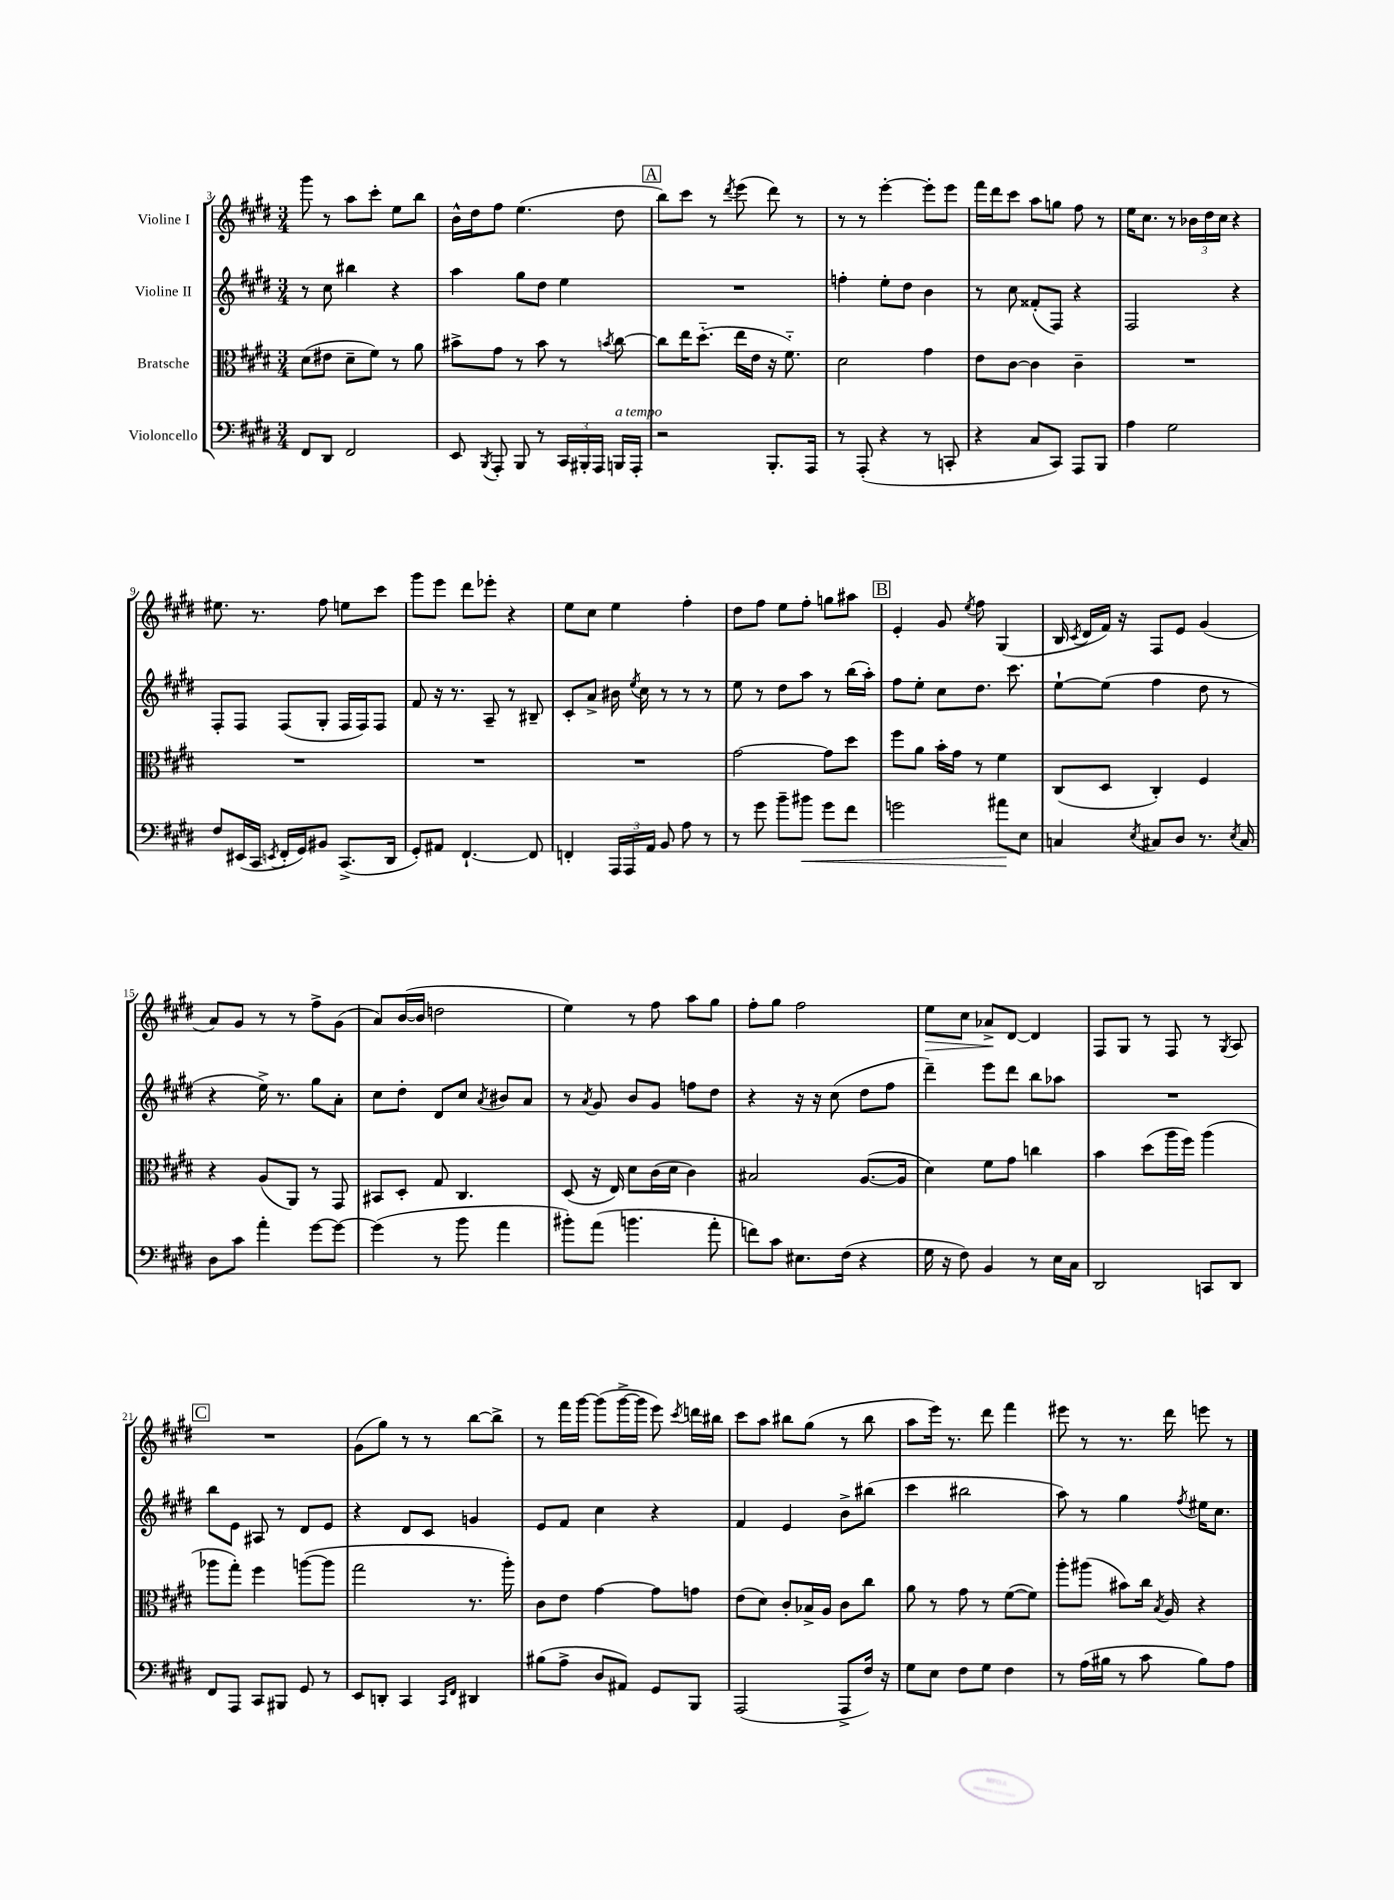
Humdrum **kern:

**kern	**dynam	**kern	**kern	**kern	**dynam
*part4	*part4	*part3	*part2	*part1	*part1
*staff4	*staff4	*staff3	*staff2	*staff1	*staff1
*I"Violoncello	*	*I"Bratsche	*I"Violine II	*I"Violine I	*
*clefF4	*	*clefC3	*clefG2	*clefG2	*
*k[f#c#g#d#]	*	*k[f#c#g#d#]	*k[f#c#g#d#]	*k[f#c#g#d#]	*
*M3/4	*	*M3/4	*M3/4	*M3/4	*
=3	=3	=3	=3	=3	=3
8FF#/L	.	(8d#\L	8r	8ggg#\	.
8DD#/J	.	8e#X\J	8cc#\	8r	.
2FF#/	.	8d#~\L	4bb#X\	8aa\L	.
.	.	8f#\J)	.	8ccc#'\J	.
.	.	8r	4r	8ee\L	.
.	.	8a\	.	8bb\J	.
=4	=4	=4	=4	=4	=4
8EE/	.	8b#X^\L	4aa\	16b^^\LL	.
.	.	.	.	16dd#\J	.
8qBBB/	.	.	.	.	.
8AAA'/	.	8g#\J	.	8ff#\J	.
8BBB/	.	8r	8gg#\L	(4.ee\	.
8r	.	8b#\	8dd#\J	.	.
24CC#/LL	.	8r	4ee\	.	.
24BBB#X'/	.	.	.	.	.
24AAA/JJ	.	.	.	.	.
.	.	8qbn/	.	.	.
!LO:TX:a:i:t=a tempo	!	!	!	!	!
16BBBn/LL	.	[8cc#\	.	8dd#\	.
16AAA'/JJ	.	.	.	.	.
!!LO:REH:place=s1:t=A
=5	=5	=5	=5	=5	=5
2r	.	8cc#\L]	2.r	8bb\L)	.
.	.	16ee\K	.	8ccc#\J	.
.	.	(8.dd#\J	.	.	.
.	.	.	.	8r	.
.	.	.	.	8qddd#/	.
.	.	16ee\LL	.	(8eee\	.
.	.	16e\JJ	.	.	.
8.BBB'/L	.	16r	.	8ddd#\)	.
.	.	8.f#\)	.	.	.
.	.	.	.	8r	.
16AAA/Jk	.	.	.	.	.
=6	=6	=6	=6	=6	=6
8r	.	2d#\	4ffn'\	8r	.
(8AAA'/	.	.	.	8r	.
4r	.	.	8ee'\L	[4eee'\	.
.	.	.	8dd#\J	.	.
8r	.	4g#\	4b\	8eee'\L]	.
8CCn'/	.	.	.	8eee\J	.
=7	=7	=7	=7	=7	=7
4r	.	8e\L	8r	16fff#\LL	.
.	.	.	.	16ddd#\J	.
.	.	[8c#\J	8cc#\	8ccc#\J	.
8C#/L	.	4c#\]	(8f##X'/L	8aa\L	.
8CC#/J)	.	.	8F#/J)	8ggn\J	.
8AAA/L	.	4c#~\	4r	8ff#\	.
8BBB/J	.	.	.	8r	.
=8	=8	=8	=8	=8	=8
4A\	.	2.r	2F#/	16ee\KL	.
.	.	.	.	8.cc#\J	.
2G#\	.	.	.	8r	.
.	.	.	.	24b-X\LL	.
.	.	.	.	24dd#\	.
.	.	.	.	24cc#\JJ	.
.	.	.	4r	4r	.
!!LO:LB:g=z
=9	=9	=9	=9	=9	=9
8F#/L	.	2.r	8F#'/L	8.ee#X\	.
(16EE#X/L	.	.	8F#/J	.	.
16CC#/JJ	.	.	.	8.r	.
8qEEn/	.	.	.	.	.
16FF#'/LL	.	.	(8F#/L	.	.
16GG#/J)	.	.	.	.	.
8BB#X/J	.	.	8G#'/J	8ff#\	.
(8.CC#^/L	.	.	16F#/LL	8een\L	.
.	.	.	16F#/J)	.	.
.	.	.	8F#/J	8ccc#\J	.
16DD#/Jk	.	.	.	.	.
=10	=10	=10	=10	=10	=10
8GG#'/L)	.	2.r	8f#/	8ggg#\L	.
8AA#X/J	.	.	16r	8eee\J	.
.	.	.	8.r	.	.
[4.FF#`/	.	.	.	8ddd#\L	.
.	.	.	8A~/	8eee-X'\J	.
.	.	.	8r	4r	.
8FF#/]	.	.	8B#X~/	.	.
=11	=11	=11	=11	=11	=11
4FFn'/	.	2.r	8c#'/L	8ee\L	.
.	.	.	8a^/J	8cc#\J	.
24AAA/LL	.	.	16b#X\	4ee\	.
24AAA/	.	.	.	.	.
.	.	.	8qee/	.	.
.	.	.	16cc#\	.	.
24AA/JJ	.	.	.	.	.
8BB/	.	.	8r	.	.
8A\	.	.	8r	4ff#'\	.
8r	.	.	8r	.	.
=12	=12	=12	=12	=12	=12
8r	.	[2g#\	8ee\	8dd#\L	.
8g#\	.	.	8r	8ff#\J	.
8b~\L	.	.	8dd#\L	8ee\L	.
!	!LO:HP:b	!	!	!	!
8b#X\J	<	.	8aa\J	8ff#'\J	.
8g#\L	.	8g#\L]	8r	8ggn\L	.
8f#\J	.	8dd#\J	(16bb\LL	8aa#X\J	.
.	.	.	16aa'\JJ)	.	.
!!LO:REH:place=s1:t=B
=13	=13	=13	=13	=13	=13
2gn\	.	8ff#\L	8ff#\L	4e'/	.
.	.	8a\J	8ee'\J	.	.
.	.	16b'\LL	8cc#\L	8g#/	.
.	.	16g#\JJ	.	.	.
.	.	.	.	8qee/	.
.	.	8r	8.dd#\J	8ff#\	.
8a#X\L	.	4f#\	.	(4G#/	.
.	.	.	8.ccc#\	.	.
8E\J	[	.	.	.	.
=14	=14	=14	=14	=14	=14
4Cn/	.	(8C#/L	[8ee`\L	16B/	.
.	.	.	.	8qc#/	.
.	.	.	.	16d#/LL	.
.	.	8D#/J	(8ee\J]	16f#/JJ)	.
.	.	.	.	16r	.
8qE/	.	.	.	.	.
8C#X/L	.	4C#'/)	4ff#\	8F#/L	.
8D#/J	.	.	.	8e/J	.
8.r	.	4F#/	8dd#\	(4g#/	.
.	.	.	8r	.	.
8qE/	.	.	.	.	.
16C#/	.	.	.	.	.
!!LO:LB:g=z
=15	=15	=15	=15	=15	=15
8D#\L	.	4r	4r	8a/L)	.
8c#\J	.	.	.	8g#/J	.
4a'\	.	(8A/L	16ee^\)	8r	.
.	.	.	8.r	.	.
.	.	8AA/J)	.	8r	.
[8g#\L	.	8r	8gg#\L	8ff#^\L	.
8g#\J_	.	8GG#/	8a'\J	(8g#\J	.
=16	=16	=16	=16	=16	=16
(4g#\]	.	8BB#X/L	8cc#\L	8a/L)	.
.	.	8D#'/J	8dd#'\J	([16b/L	.
.	.	.	.	16b/JJ]	.
8r	.	8G#/	8d#/L	2ddn\	.
8b\	.	4.C#/	8cc#/J	.	.
.	.	.	8qa/	.	.
4a\	.	.	8b#X/L	.	.
.	.	.	8a/J	.	.
=17	=17	=17	=17	=17	=17
8b#X'\L)	.	(8D#/	8r	4ee\)	.
.	.	.	8qa/	.	.
(8a\J	.	16r	8g#/	.	.
.	.	16E/)	.	.	.
4.bn\	.	8d#\L	8b/L	8r	.
.	.	(16c#\L	8g#/J	8ff#\	.
.	.	16d#\JJ	.	.	.
.	.	4c#\)	8ffn\L	8aa\L	.
8a'\	.	.	8dd#\J	8gg#\J	.
=18	=18	=18	=18	=18	=18
8fn\L)	.	2B#X/	4r	8ff#'\L	.
8c#\J	.	.	.	8gg#\J	.
8.E#X\L	.	.	16r	2ff#\	.
.	.	.	16r	.	.
.	.	.	(8cc#\	.	.
(16F#\Jk	.	.	.	.	.
4r	.	([8.A/L	8dd#\L	.	.
.	.	.	8ff#\J	.	.
.	.	16A/Jk]	.	.	.
=19	=19	=19	=19	=19	=19
!	!	!	!	!	!LO:HP:b
16G#\	.	4d#\)	4ddd#~\)	8ee\L	>
16r	.	.	.	.	.
8F#\)	.	.	.	8cc#\J	.
4BB/	.	8f#\L	8eee\L	8a-X^/L	.
.	.	8g#\J	8ddd#\J	[8d#/J	]
8r	.	4ccn\	8bb\L	4d#/]	.
16E\LL	.	.	8aa-X\J	.	.
16C#\JJ	.	.	.	.	.
=20	=20	=20	=20	=20	=20
2DD#/	.	4b\	2.r	8F#/L	.
.	.	.	.	8G#/J	.
.	.	(8dd#\L	.	8r	.
.	.	16aa\L	.	8F#/	.
.	.	16ff#\JJ)	.	.	.
8CCn/L	.	(4aa\	.	8r	.
.	.	.	.	8qG#/	.
8DD#/J	.	.	.	8A/	.
!!LO:LB:g=z
!!LO:REH:place=s1:t=C
=21	=21	=21	=21	=21	=21
8FF#/L	.	8aa-X\L	8bb\L	2.r	.
8AAA/J	.	8gg#'\J)	8e\J	.	.
8CC#/L	.	4ff#\	8A#X/	.	.
8BBB#X/J	.	.	8r	.	.
8GG#/	.	([8aan\L	8d#/L	.	.
8r	.	8aa\J]	8e/J	.	.
=22	=22	=22	=22	=22	=22
8EE/L	.	2gg#\	4r	(8g#\L	.
8DDn'/J	.	.	.	8gg#\J)	.
4CC#/	.	.	8d#/L	8r	.
.	.	.	8c#/J	8r	.
16qqCC#/LL	.	.	.	.	.
16qqFF#/JJ	.	.	.	.	.
4DD#X/	.	8.r	4gn/	[8bb\L	.
.	.	.	.	8bb^\J]	.
.	.	16aa'\)	.	.	.
=23	=23	=23	=23	=23	=23
(8B#X\L	.	8c#\L	8e/L	8r	.
8A^\J	.	8e\J	8f#/J	16fff#\LL	.
.	.	.	.	[16ggg#\JJ	.
8D#/L	.	[4g#\	4cc#\	(8ggg#\L]	.
8AA#X/J)	.	.	.	[16ggg#^\L	.
.	.	.	.	16ggg#\JJ]	.
8GG#/L	.	8g#\L]	4r	8eee\)	.
.	.	.	.	8qccc#/	.
8BBB/J	.	8gn\J	.	16dddn\LL	.
.	.	.	.	16bb#X\JJ	.
=24	=24	=24	=24	=24	=24
(2AAA/	.	(8e\L	4f#/	8ccc#\L	.
.	.	8d#\J)	.	8aa\J	.
.	.	8c#'/L	4e/	8bb#X\L	.
.	.	16B-X^/L	.	(8gg#\J	.
.	.	16A/JJ	.	.	.
8AAA^/L	.	8c#\L	8b^\L	8r	.
16F#/Jk)	.	8cc#\J	(8bb#X\J	8bb#\	.
16r	.	.	.	.	.
=25	=25	=25	=25	=25	=25
8G#\L	.	8a\	4ccc#\	8aa\L	.
8E\J	.	8r	.	16eee\Jk)	.
.	.	.	.	8.r	.
8F#\L	.	8g#\	2bb#X\	.	.
8G#\J	.	8r	.	8ddd#\	.
4F#\	.	([8f#\L	.	4fff#\	.
.	.	8f#\J])	.	.	.
=26	=26	=26	=26	=26	=26
8r	.	8aa'\L	8aa\)	8eee#X\	.
(16A\LL	.	(8aa#X\J	8r	8r	.
16B#X\JJ	.	.	.	.	.
8r	.	8b#X\L)	4gg#\	8.r	.
8c#\	.	16cc#\Jk	.	.	.
.	.	8qB/	.	.	.
.	.	16A/	.	16ddd#\	.
.	.	.	8qff#/	.	.
8B#\L)	.	4r	16ee#X\KL	8eeen\	.
.	.	.	8.cc#\J	.	.
8A\J	.	.	.	8r	.
==	==	==	==	==	==
*-	*-	*-	*-	*-	*-
